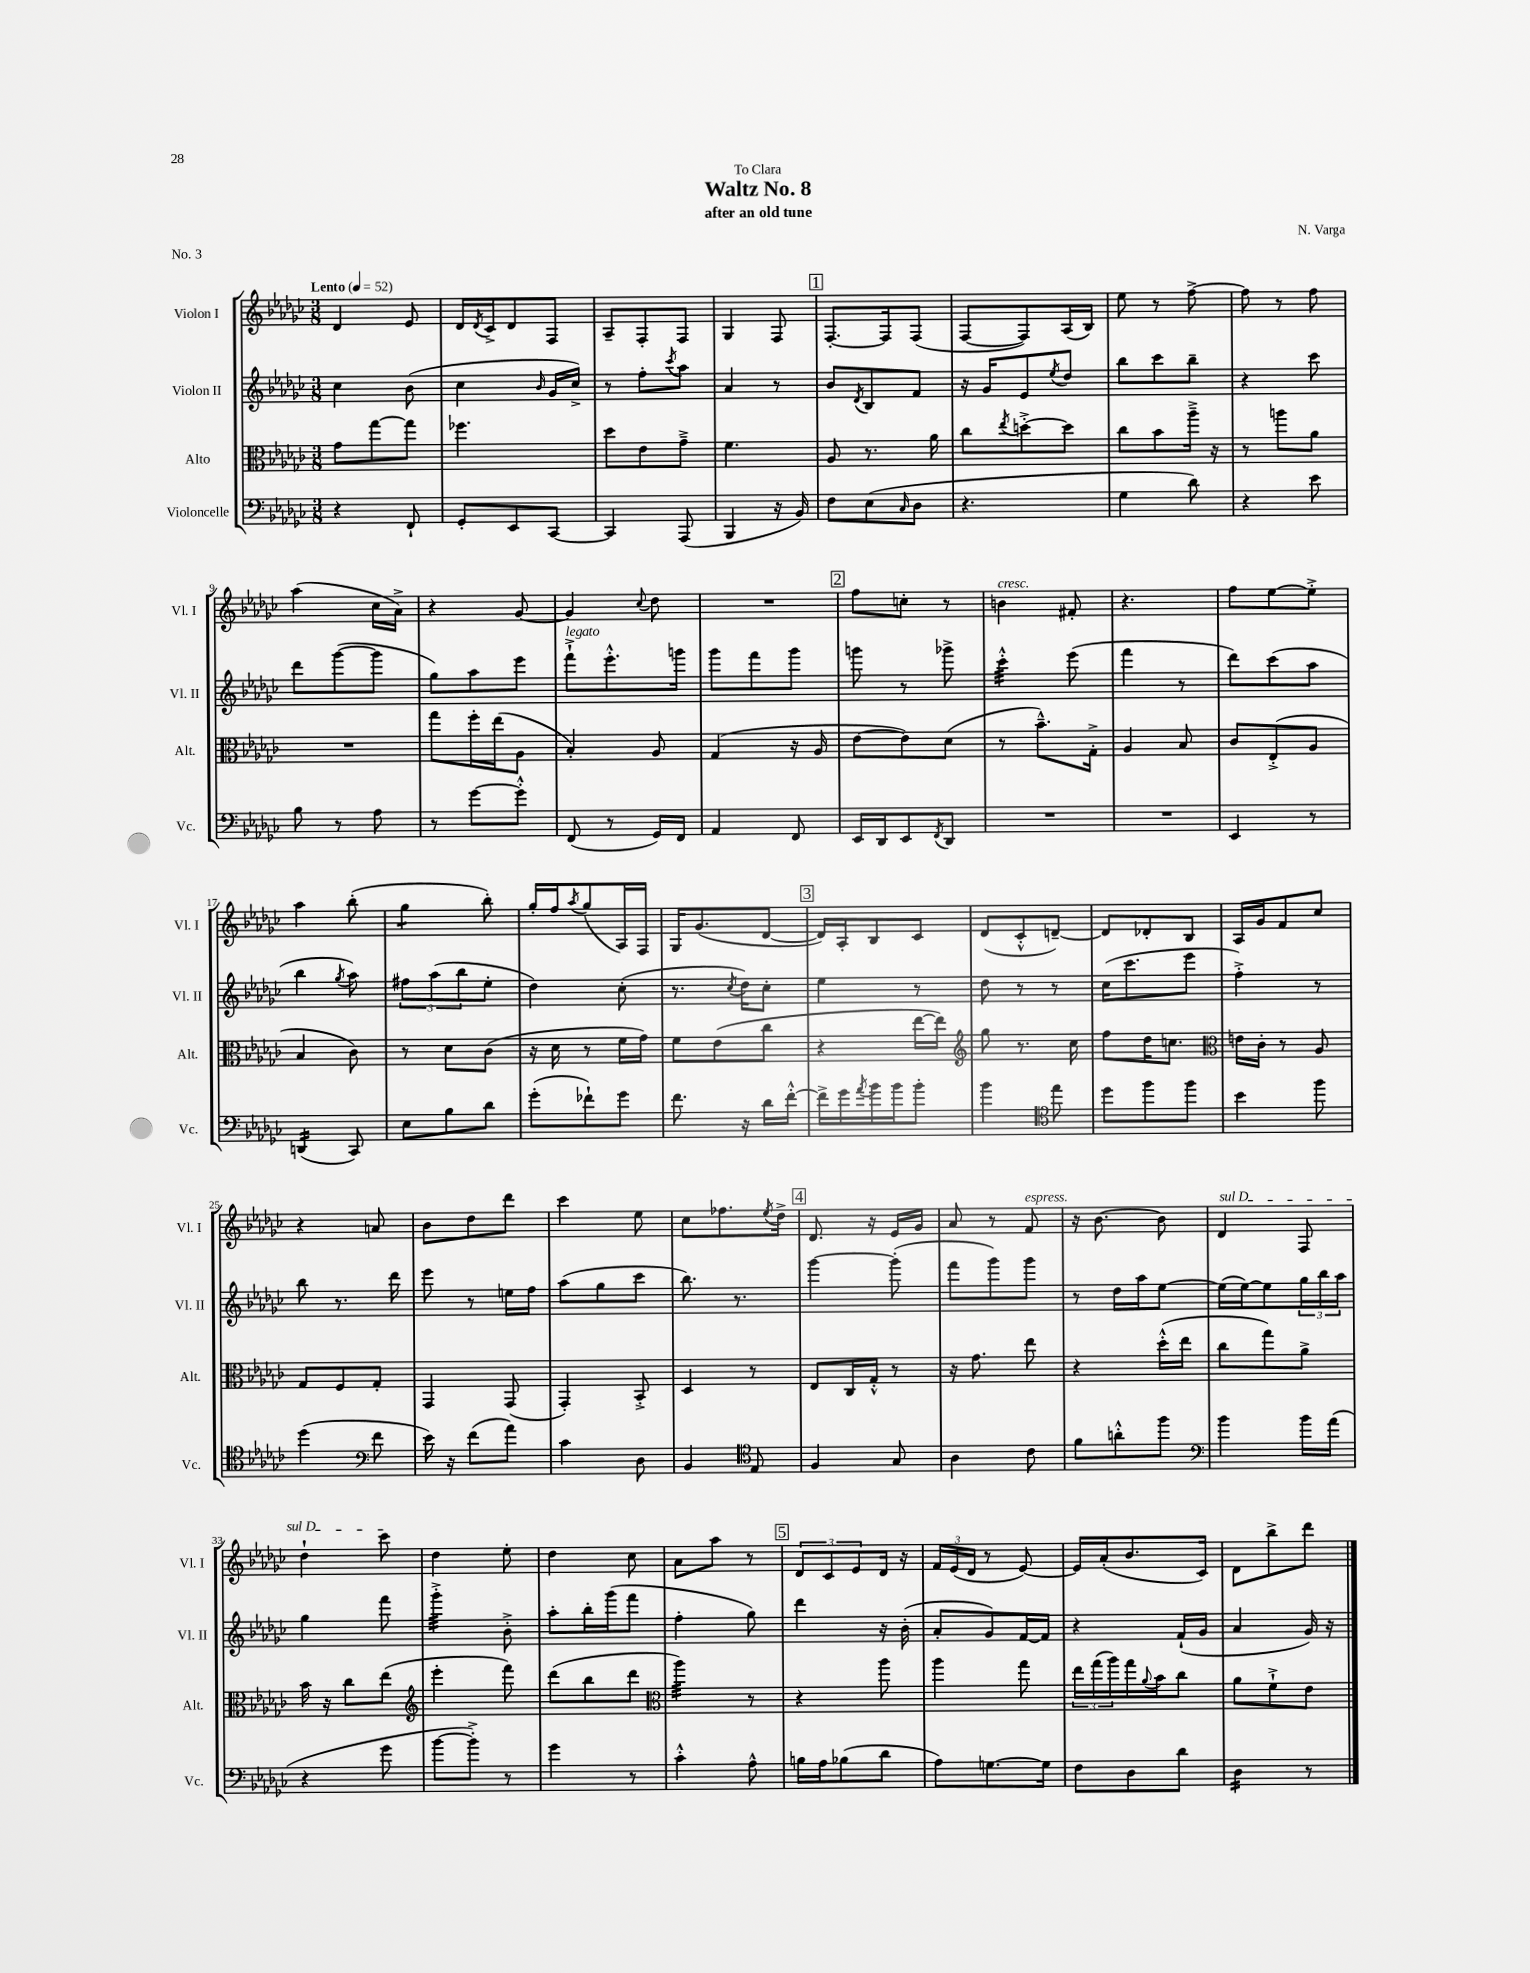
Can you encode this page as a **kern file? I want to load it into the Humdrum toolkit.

**kern	**kern	**kern	**kern
*staff4	*staff3	*staff2	*staff1
*clefF4	*clefC3	*clefG2	*clefG2
*k[b-e-a-d-g-c-]	*k[b-e-a-d-g-c-]	*k[b-e-a-d-g-c-]	*k[b-e-a-d-g-c-]
*M3/8	*M3/8	*M3/8	*M3/8
*MM52	*MM52	*MM52	*MM52
4r	8g-\L	4cc-\	4d-/
.	[8gg-\	.	.
8FF`/	8gg-\]J	(8b-\	8e-/
=	=	=	=
8GG-'/L	4.ff-\	4cc-\	16d-/LL
.	.	.	8qd-/
.	.	.	16c-^/J
8EE-/	.	.	8d-/
.	.	16qqb-/	.
[8CC-/J	.	16g-/LL	8F/J
.	.	16cc-^/JJ)	.
=	=	=	=
4CC-/]	8dd-\L	8r	8A-~/L
.	8e-\	8ff'\L	8F'/
.	.	8qccc-/	.
(8AAA-/	8g-~^\J	8aa-\J	8F/J
=	=	=	=
4BBB-/	4.f\	4a-/	4G-/
16r	.	8r	8F/
16BB-/)	.	.	.
=	=	=	=
8F\L	8A-/	8b-/L	[8.F'/L
.	.	8qd-/	.
(8E-\	8.r	8B-/	.
.	.	.	16F/]k
16qqC-/	.	.	.
8D-\J	.	8f/J	(8F/J
.	16a-\	.	.
=	=	=	=
4.r	8cc-\L	16r	[8F/L
.	.	16g-/LK	.
.	8qee-/	.	.
.	[8dd'^\	8e-/	8F/])
.	.	8qee-/	.
.	8dd\]J	8dd-/J	(16A-/L
.	.	.	16B-/JJ)
=	=	=	=
4G-\	8cc-\L	8bb-\L	8ee-\
.	8b-\	8ccc-\	8r
8d-\)	16aa-~^\Jk	8bb-~\J	[8ff^\
.	16r	.	.
=	=	=	=
4r	8r	4r	8ff\]
.	8aa\L	.	8r
8e-\	8a-\J	8ccc-\	8ff\
=	=	=	=
8B-\	4.r	8ddd-\L	(4aa-\
8r	.	([8ggg-\	.
8A-\	.	8ggg-\]J	16cc-\LL
.	.	.	16a-^\JJ)
=	=	=	=
8r	8gg-\L	8gg-\L)	4r
[8g-\L	16ff'\L	8aa-\	.
.	(16ee-\J	.	.
8g-'^^\]J	8A-\J	8eee-\J	[8g-/
=	=	=	=
(8FF/	4B-'/)	8fff`^\L	4g-/]
8r	.	8.eee-'^^\	.
.	.	.	8qqcc-/
16GG-/LL)	8A-/	.	8dd-\
16FF/JJ	.	16ggg\Jk	.
=	=	=	=
4AA-/	(4G-/	8ggg-\L	4.r
.	.	8fff\	.
8FF/	16r	8ggg-\J	.
.	16A-/	.	.
=	=	=	=
16EE-/LL	[8e-\L	8ggg\	8ff\L
16DD-/J	.	.	.
8EE-/	8e-\])	8r	8cc'\J
8qFF/	.	.	.
8DD-/J	(8d-\J	8ggg-^\	8r
=	=	=	=
4.r	8r	4ccc-'^^\	4b\
.	8.b-~^^\L)	.	.
.	.	(8eee-\	8f#'/
.	16G-'^\Jk	.	.
=	=	=	=
4.r	4A-/	4fff\	4.r
.	8B-/	8r	.
=	=	=	=
4EE-/	8c-/L	8ddd-\L)	8ff\L
.	(8E-'^/	(8ccc-\	[8ee-\
8r	8A-/J	8aa-\J	8ee-'^\]J
=	=	=	=
(4DD/	4B-/	4bb-\	4aa-\
.	.	8qgg-/	.
8CC-/)	8c-\)	8aa-\)	(8bb-'\
=	=	=	=
8E-\L	8r	12ff#\L	4gg-\
.	.	(12aa-\	.
8B-\	8d-\L	.	.
.	.	12bb-\	.
8d-\J	(8c-\J	8ee-'\J	8bb-'\)
=	=	=	=
(8g-'\L	16r	4dd-\)	16gg-'/LL
.	16d-\	.	16ff/J
.	.	.	8qaa-/
8f-`\)	8r	.	(8gg-/
8g-\J	16f\LL	(8cc-'\	16A-/L)
.	16g-\JJ)	.	16F/JJ
=	=	=	=
8.f\	8f\L	8.r	16G-/LK
.	.	.	(8.g-/
.	(8e-\	.	.
.	.	8qcc-/	.
16r	.	16dd-\LK)	.
16d-\LL	8cc-\J	8cc-'\J	[8d-/J
[16f'^^\JJ	.	.	.
=	=	=	=
16f^\]LL	4r	4ee-\	16d-/]LL)
16g-\	.	.	16A-'/J
8qa-/	.	.	.
16b-\	.	.	8B-/
16b-\J	.	.	.
8b-'\J	[16ee-\LL	8r	8c-/J
.	16ee-\]JJ)	.	.
=	=	=	=
*	*clefG2	*	*
4b-\	8gg-\	8dd-\	(8d-/L
.	8.r	8r	8c-'^^/
*clefC4	*	*	*
8ee-\	.	8r	[8d~/J)
.	16cc-\	.	.
=	=	=	=
8dd-\L	8ff\L	(16cc-\LK	8d/]L
.	.	8.ccc-\	.
8ff\	16dd-\K	.	8d-'/
.	8.cc\J	.	.
8ff\J	.	8eee-\J	8B-/J
=	=	=	=
*	*clefC3	*	*
4b-\	16e\LL	4ff'^\)	16A-/LL
.	16c-'\JJ	.	16g-/J
.	8r	.	8f/
8ff\	8A-/	8r	8cc-/J
=	=	=	=
(4dd-\	8G-/L	8bb-\	4r
.	8F/	8.r	.
*clefF4	*	*	*
8f\	8G-'/J	.	8a/
.	.	16ddd-\	.
=	=	=	=
16e-\)	4GG-/	8eee-\	8b-\L
16r	.	.	.
(8f\L	.	8r	8dd-\
8a-\J)	(8GG-/	16ee\LL	8ddd-\J
.	.	16ff\JJ	.
=	=	=	=
4c-\	4GG-'/)	(8aa-\L	4ccc-\
.	.	8gg-\	.
8D-\	8BB-'^/	8ccc-\J	8ee-\
=	=	=	=
4BB-/	4D-/	8.bb-\)	8cc-\L
.	.	.	8.ff-\
.	.	8.r	.
*clefC4	*	*	*
8E-/	8r	.	.
.	.	.	8qee-/
.	.	.	16dd-^\Jk
=	=	=	=
4F/	8E-/L	[4ggg-\	8.d-/
.	16C-/L	.	.
.	16G-'^^/JJ	.	16r
8G-/	8r	(8ggg-'\]	16e-/LL
.	.	.	16g-/JJ
=	=	=	=
4A-\	16r	8fff\L	8a-/
.	8.g-\	.	.
.	.	8ggg-\)	8r
8c-\	8ee-\	8ggg-\J	8f/
=	=	=	=
8f\L	4r	8r	16r
.	.	.	[8.b-\
8a'^^\	.	16dd-\LL	.
.	.	16aa-\J	.
8ff\J	(16dd-'^^\LL	[8ee-\J	8b-\]
.	16ee-\JJ	.	.
=	=	=	=
*clefF4	*	*	*
4b-\	8cc-\L	(16ee-\]LL	4d-/
.	.	[16ee-\J)	.
.	8gg-\)	8ee-\]	.
16b-\LL	8a-^\J	24gg-\L	8F/
.	.	24bb-\	.
(16a-\JJ	.	.	.
.	.	24aa-\JJ	.
=	=	=	=
4r	16b-\	4gg-\	4dd-`\
.	16r	.	.
.	8cc-\L	.	.
8g-\	(8ee-\J	8fff\	8ccc-\
=	=	=	=
*	*clefG2	*	*
[8b-\L	4eee-'\	4ggg-'^\	4dd-\
8b-'^\]J)	.	.	.
8r	8fff\)	8b-'^\	8ee-'\
=	=	=	=
4g-\	(8ddd-\L	8aa-'\L	4dd-\
.	8bb-\	16bb-'\L	.
.	.	(16ggg-\J	.
8r	8ddd-\J	8fff\J	8cc-\
=	=	=	=
*	*clefC3	*	*
4c-'^^\	4aa-\)	4ff'\	8a-\L
.	.	.	8aa-\J
8A-^^\	8r	8gg-\)	8r
=	=	=	=
16B\LL	4r	4ddd-\	12d-/L
16A-\J	.	.	.
.	.	.	12c-/
(8B-\	.	.	.
.	.	.	12e-/
8d-\J	8aa-\	16r	16d-/Jk
.	.	(16b-'\	16r
=	=	=	=
8A-\L)	4aa-\	8a-'/L	24f/LL
.	.	.	(24e-/
.	.	.	24d-/JJ
[8.G\	.	8g-/)	8r
.	8gg-\	[16f/L	[8e-/)
16G\]Jk	.	16f/]JJ	.
=	=	=	=
8F\L	24ee-\LL	4r	16e-/]LL
.	(24gg-\	.	.
.	.	.	(16a-'/J
.	24aa-\)	.	.
8D-\	16gg-\	.	8.b-/
.	8qqa-/	.	.
.	16b-\J	.	.
8d-\J	8cc-\J	(16f`/LL	.
.	.	16g-/JJ	16c-/Jk)
=	=	=	=
4D-\	8a-\L	4a-/	8d-\L
.	8f`^\	.	8bb-^\
8r	8e-\J	16g-/)	8ddd-\J
.	.	16r	.
==	==	==	==
*-	*-	*-	*-
